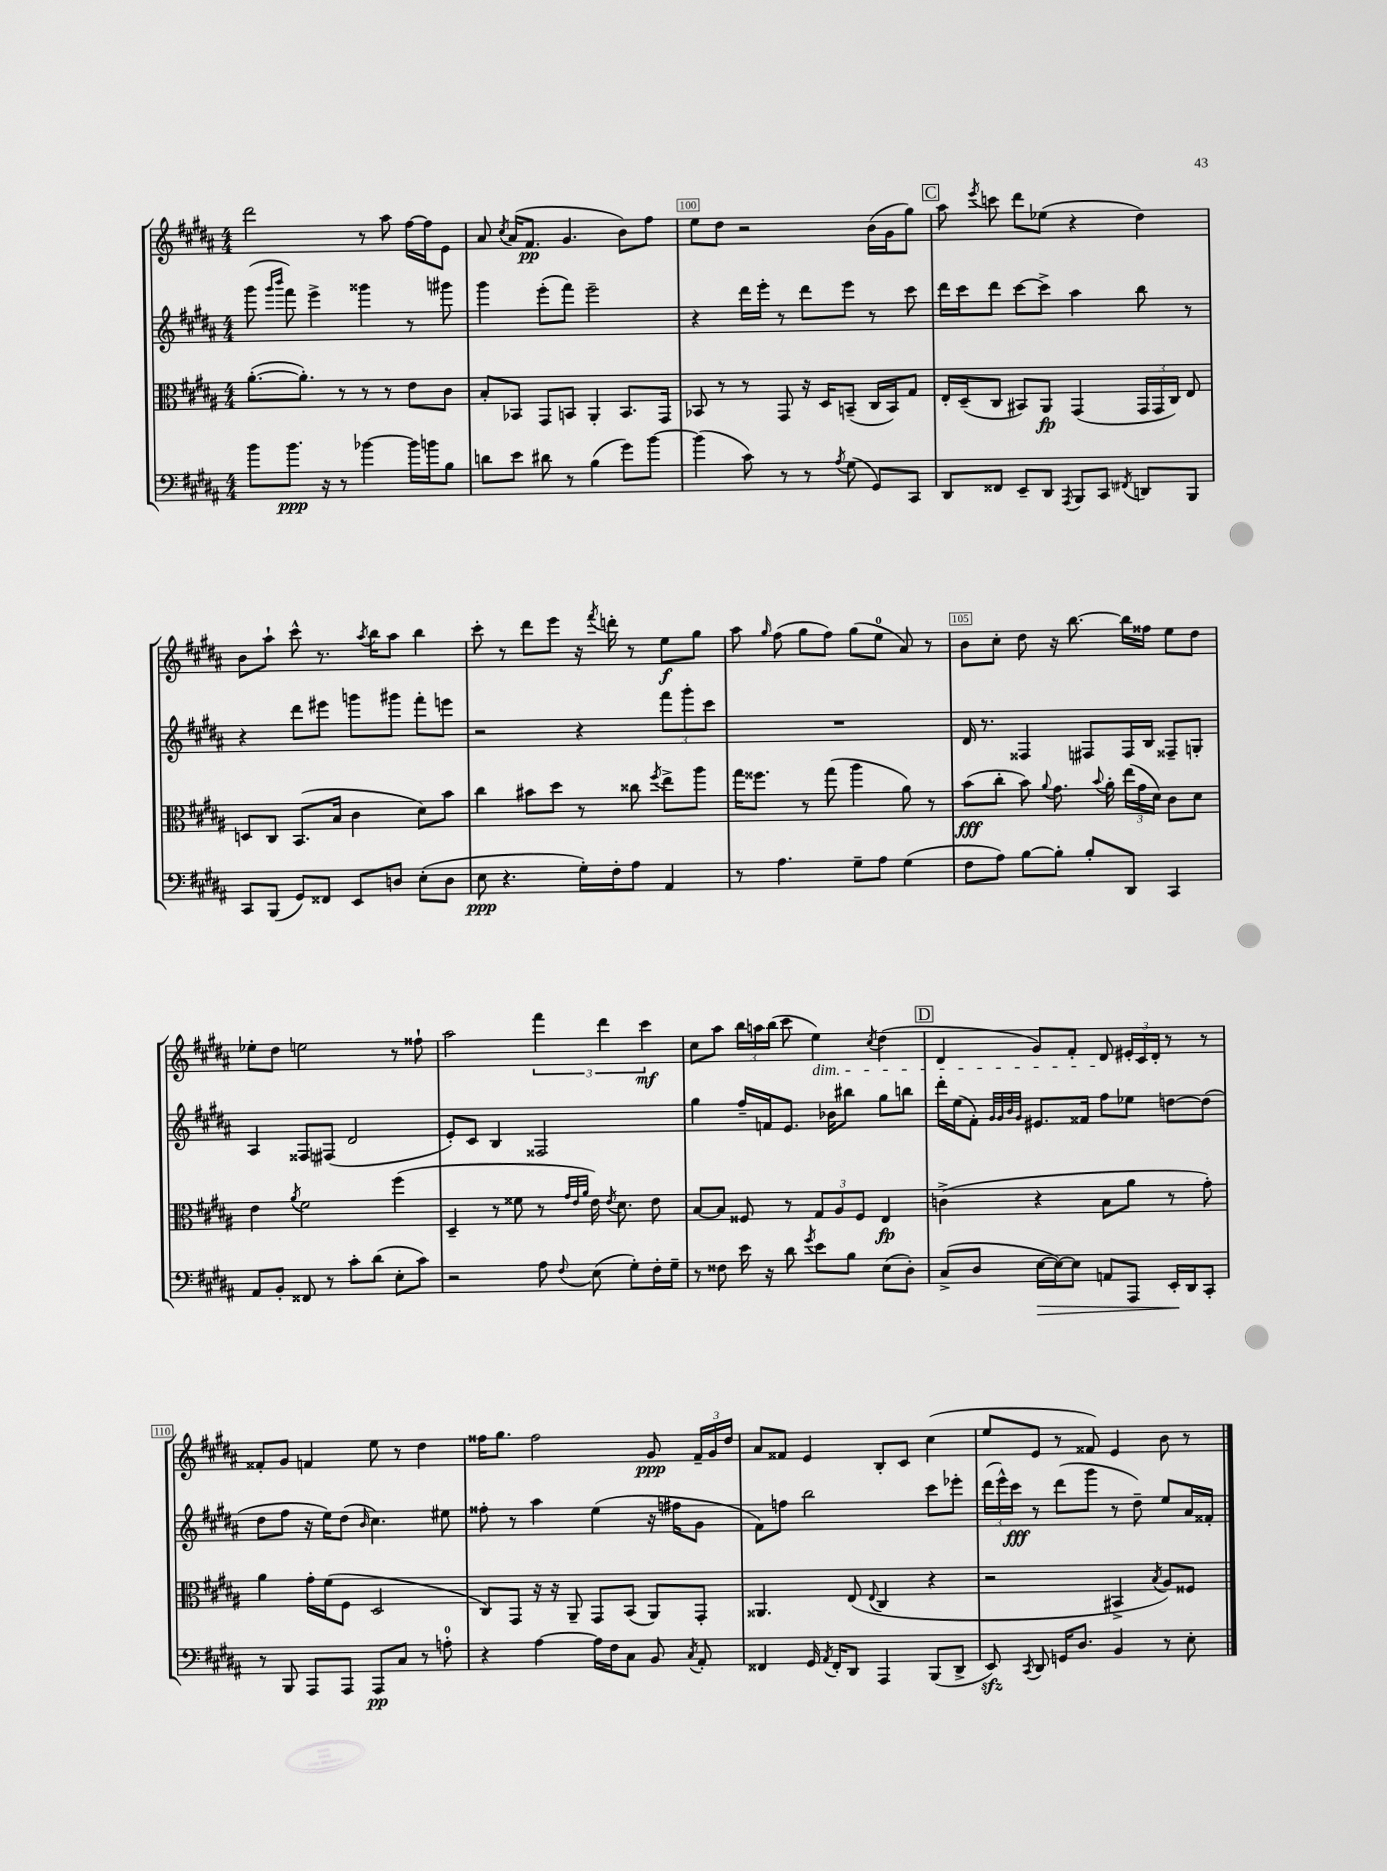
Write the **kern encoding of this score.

**kern	**kern	**kern	**kern
*staff4	*staff3	*staff2	*staff1
*clefF4	*clefC3	*clefG2	*clefG2
*k[f#c#g#d#a#]	*k[f#c#g#d#a#]	*k[f#c#g#d#a#]	*k[f#c#g#d#a#]
*M4/4	*M4/4	*M4/4	*M4/4
8b	([8.a#'	(8ggg#	2ddd#
.	.	16qqggg#	.
.	.	16qqbbb	.
8.b	.	8fff#)	.
.	8.a#'])	.	.
.	.	4eee^	.
16r	.	.	.
8r	8r	.	.
[4b-	8r	4ggg##	8r
.	8r	.	8aa#
16b-]	8e	8r	[16ff#
16b	.	.	16ff#]
8B	8c#	8ggg#	8e
=	=	=	=
8d	8B'	4ggg#	8a#
.	.	.	8qcc#
8e	8BB-	.	(16a#
.	.	.	8.f#
8d#	8GG#	(8eee'	.
8r	8BB	8fff#)	4.g#
(4B	4AA#'	2eee~	.
8g#)	8.BB	.	8b)
[8b	.	.	8ff#
.	16GG#	.	.
=	=	=	=
(4b]	8BB-	4r	8ee
.	8r	.	8dd#
8c#)	8r	16ddd#	2r
.	.	16eee'	.
8r	8GG#	8r	.
8r	16r	8ddd#	.
.	16D#	.	.
8qA#	.	.	.
(8G#	(8BB~	8eee	.
8GG#)	16C#	8r	(16b
.	16BB)	.	16g#
8CC#	8G#	8ccc#	8gg#)
=	=	=	=
8DD#	16E'	16ddd#	8aa#
.	(16D#~	16ccc#	.
.	.	.	8qeee
8FF##	8C#	8ddd#	8ccc
8EE~	8BB#)	[8ccc#	8ddd#
8DD#	8AA#	8ccc#^]	(8ee-
8qAAA#	.	.	.
8BBB	(4GG#	4aa#	4r
8CC#	.	.	.
8qFF#	.	.	.
8DD	24GG#	8bb	4dd#)
.	24GG#	.	.
.	24C#)	.	.
8BBB	8E	8r	.
=	=	=	=
8CC#	8D	4r	8b
(8BBB	8C#	.	8aa#`
8GG#)	(8.BB	8ddd#	8ccc#^^
8FF##	.	8eee#	8.r
.	16B	.	.
8EE	4c#	8ggg	.
.	.	.	8qaa#
.	.	.	16bb
8D	.	8ggg#	8aa#
(8E'	8d#)	8fff#'	4bb
8D	8b	8eee	.
=	=	=	=
8E	4cc#	2r	8ccc#'
4.r	.	.	8r
.	8b#	.	8ddd#
.	8dd#	.	8eee
16G#')	8r	4r	16r
.	.	.	8qfff#
16F#'	.	.	16ddd'
8A#	8cc##	.	8r
.	8qff#	.	.
4AA#	8ee^	12fff#	8ee
.	.	12ggg#'	.
.	8aa#	.	8gg#
.	.	12ccc#	.
=	=	=	=
8r	16gg#	1r	8aa#
.	8.ff##	.	.
.	.	.	16qqgg#
4.A#	.	.	(8ff#
.	8r	.	8gg#
.	(8gg#	.	8ff#)
8G#~	4aa#	.	(8gg#
8A#	.	.	8ee
(4G#	8a#)	.	8a#)
.	8r	.	8r
=	=	=	=
8F#	(8b	16d#	8b
.	.	8.r	.
8A#)	8cc#'	.	8cc#'
[8B	8b)	4F##	8dd#
.	8qqa#	.	.
8B']	8.g#	.	16r
.	.	.	[8.bb
8B'	.	8F#	.
.	8qqb	.	.
.	16a#'	.	.
8DD#	(24ee	16F#	16bb]
.	24g#	.	.
.	.	16B	16ff##
.	24d#)	.	.
4CC#	8c#	8F##~	8ee
.	8d#	8G'	8dd#
=	=	=	=
8AA#	4e	4A#	8ee-'
8BB'	.	.	8dd#
.	8qa#	.	.
8FF##	2f#	8F##	2ee
8r	.	(8F#	.
8c#'	.	2d#	.
(8d#	.	.	.
8E'	(4ff#	.	8r
8c#)	.	.	8ff##`
=	=	=	=
2r	4D#~	8e')	2aa#
.	.	8c#	.
.	8r	4B	.
.	8f##	.	.
8A#	8r	2F##	6fff#
.	32qqg#	.	.
.	32qqe	.	.
8qqF#	32qqa#	.	.
(8E	16e)	.	.
.	.	.	6ddd#
.	8qe	.	.
.	8.d#	.	.
8G#')	.	.	.
.	.	.	6ccc#
16F#'	8e	.	.
16G#~	.	.	.
=	=	=	=
8r	[8B	4gg#	8cc#
8F##	8B]	.	8aa#
16e	8F##	16ff#~	24bb
.	.	.	24aa
16r	.	16f	.
.	.	.	(24bb
8d#	8r	8.e	8ccc#
8qg#	.	.	.
8e	12G#	.	4ee)
.	.	16b-	.
.	12A#	.	.
8B	.	8bb#	.
.	12F##	.	.
.	.	.	8qcc#
(8E	4E	8gg#	(4dd#
8D#')	.	8bb	.
=	=	=	=
(8C#^	(4c^	16ddd#'	4d#
.	.	(16ee	.
8D#	.	8f#')	.
.	.	32qqg#	.
.	.	32qqg#	.
.	.	32qqb	.
.	.	32qqg#	.
[16E	4r	8.e#	8g#)
16E_)	.	.	.
8E]	.	.	8f#'
.	.	16f##	.
8AA	8B	8ff#	8d#
8AAA#	8a#	8ee-	24e#'
.	.	.	24c#
.	.	.	24d#'
16EE'	8r	[8dd	8r
16DD#	.	.	.
8CC#'	8g#')	(8dd]	8r
=	=	=	=
8r	4a#	8dd#	8f##'
8BBB	.	8ff#	8g#
8AAA#	16g#'	16r	4f
.	(16f#	16ee)	.
8AAA#	8F#	(8dd#	.
.	.	16qqb	.
8AAA#	2D#	4.cc#)	8ee
8C#	.	.	8r
8r	.	.	4dd#
8A'	.	8ee#	.
=	=	=	=
4r	8C#)	8ff##'	16ff##
.	.	.	8.gg#
.	8GG#	8r	.
[4A#	16r	4aa#	2ff##
.	16r	.	.
.	8AA#~	.	.
16A#]	8GG#	(4ee	.
16F#	.	.	.
8C#	(8BB	.	.
8BB	8AA#)	16r	8g#
.	.	16ff#	.
8qC#	.	.	.
8AA#'	8GG#'	8g#	24f#~
.	.	.	24g#
.	.	.	24dd#
=	=	=	=
4FF##	4.AA##	8f#)	8a#
.	.	8ff	8f##
16GG#	.	2bb	4e
8qAA#	.	.	.
16FF##'	.	.	.
8DD#	(8E	.	.
.	8qqE	.	.
4AAA#	4C#	.	8B'
.	.	.	8c#
(8BBB	4r	8ccc#	(4cc#
8DD#^	.	8eee-'	.
=	=	=	=
8EE)	2r	(24ddd#	8ee
.	.	24eee^^)	.
.	.	24ccc#	.
8qCC#	.	.	.
8DD#	.	8r	8e
16GG	.	(8ddd#	8r
8.D#	.	.	.
.	.	8ggg#	8f##)
4BB	4BB#^	8r	4e
.	.	8dd#~)	.
.	8qB	.	.
8r	8A#)	8ee	8b
8E'	8F##	16a#	8r
.	.	16f##'	.
==	==	==	==
*-	*-	*-	*-
